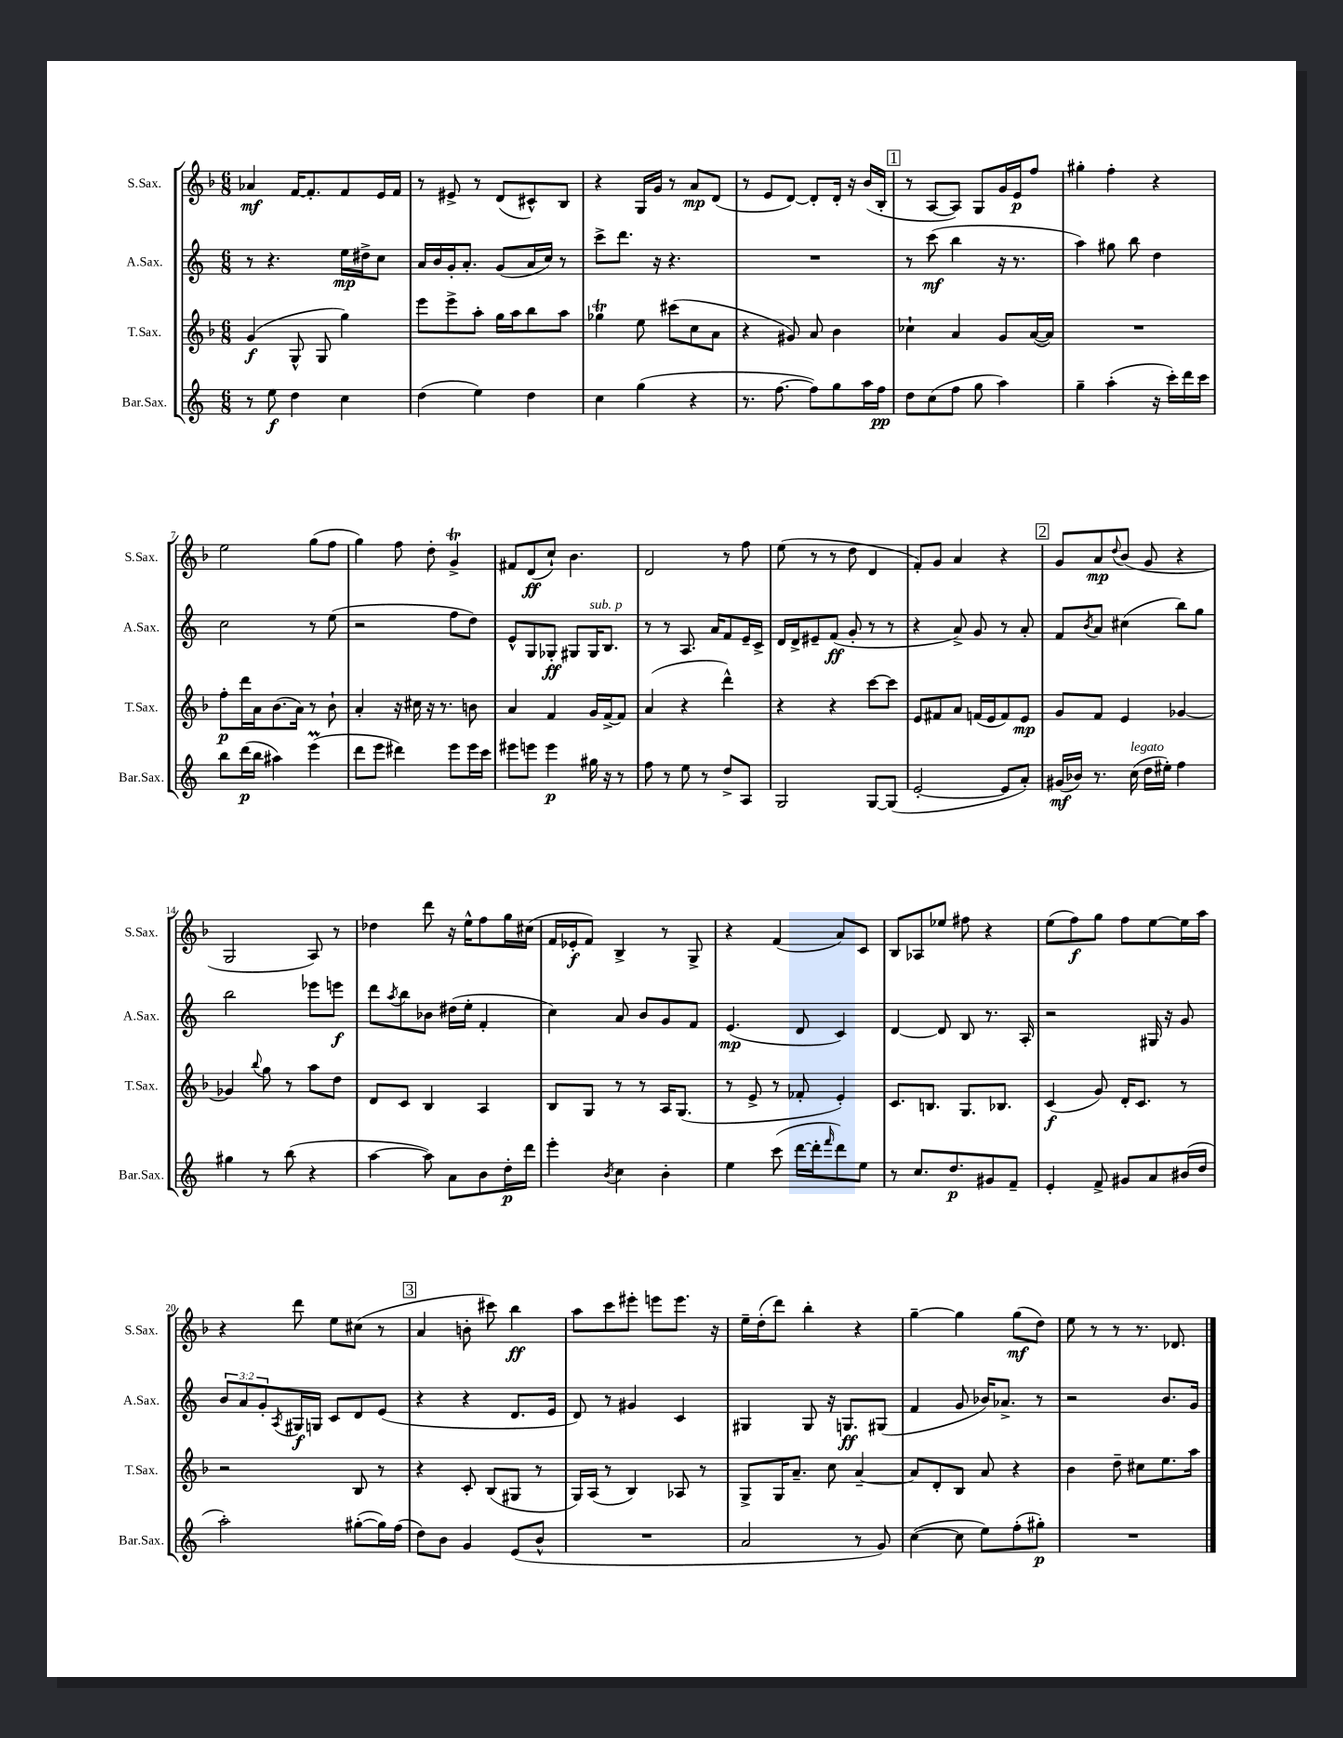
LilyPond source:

<<
\new StaffGroup <<
\new Staff = "s0" \with { instrumentName = "S.Sax." shortInstrumentName = "S.Sax." } {
    \clef treble \key f \major \numericTimeSignature \time 6/8
    aes'4\mf f'16~ f'8.-. f'8 e'16 f'16 |
    r8 eis'8-> r8 d'8( cis'8-^) bes8 |
    r4 g16 g'16 r8 a'8\mp d'8( |
    r8 e'8 d'8~) d'8-. d'16-. r16 bes'16( bes16-. |
    \mark \markup { \box "1" } r8 a8~ a8) g8 g'16 e'16\p f''8 |
    gis''4-. f''4-. r4 |
    e''2 g''8( f''8 |
    g''4) f''8 d''8-. g'4->\trill |
    fis'8 d'8\ff( c''8-!) bes'4. |
    d'2 r8 f''8 |
    e''8( r8 r8 d''8 d'4 |
    f'8-.) g'8 a'4 r4 |
    \mark \markup { \box "2" } g'8 a'8\mp \appoggiatura { d''8 } bes'8( g'8 r4 |
    g2 a8) r8 |
    des''4 d'''8 r16 e''16-^ f''8 g''16 cis''16( |
    f'16 ees'16-.\f f'8) bes4-> r8 g8-> |
    r4 f'4( a'8) c'8 |
    bes8 aes8 ees''8 fis''8 r4 |
    e''8( f''8\f) g''8 f''8 e''8~ e''16 a''16 |
    r4 d'''8 e''8 cis''8( r8 |
    \mark \markup { \box "3" } a'4 b'8-. cis'''8) bes''4\ff |
    a''8 c'''8 eis'''8-. e'''8 e'''8. r16 |
    e''16-- d''16-.( d'''8) bes''4-. r4 |
    g''4~-- g''4 g''8\mf( d''8) |
    e''8 r8 r8 r8. des'8. \bar "|." |
}
\new Staff = "s1" \with { instrumentName = "A.Sax." shortInstrumentName = "A.Sax." } {
    \clef treble \key c \major \numericTimeSignature \time 6/8 \override Staff.TupletNumber.text = #tuplet-number::calc-fraction-text
    r8 r4. e''16\mp dis''16-> c''8 |
    a'16 b'16 g'16-. a'8.-. g'8( a'16 c''16) r8 |
    c'''8-> d'''8. r16 r4. |
    R2. |
    \mark \markup { \box "1" } r8 c'''8\mf( b''4 r16 r8. |
    a''4) gis''8 b''8 d''4 |
    c''2 r8 e''8( |
    r2 f''8 d''8) |
    e'8-^ g8 ges8-.\ff gis8 gis16^\markup { \italic "sub. p" } b8. |
    r8 r8 a8. a'16 f'8 e'16-- c'16-> |
    d'16 d'16-> eis'8-- f'8\ff( g'8-. r8 r8 |
    r4 a'8->) g'8 r8 a'8-. |
    \mark \markup { \box "2" } f'8 \acciaccatura { b'8 } a'8 cis''4( b''8) g''8 |
    b''2 ees'''8 e'''8\f |
    d'''8 \acciaccatura { a''8 } b''8 bes'8 dis''16( e''16-. f'4-. |
    c''4) a'8 b'8 g'8 f'8 |
    e'4.\mp( d'8 c'4) |
    d'4~ d'8 b8 r8. a16-. |
    r2 gis16 r16 g'8 |
    \tuplet 3/2 { b'8 a'8 g'8-. } \acciaccatura { a8 } gis16\f g16 c'8 d'8 e'8( |
    \mark \markup { \box "3" } r4 r4 d'8. e'16 |
    d'8) r8 gis'4 c'4 |
    gis4 gis8 r16 g8.\ff gis8( |
    f'4 g'8 bes'16) aes'8.-> r8 |
    r2 b'8. g'16 \bar "|." |
}
\new Staff = "s2" \with { instrumentName = "T.Sax." shortInstrumentName = "T.Sax." } {
    \clef treble \key f \major \numericTimeSignature \time 6/8
    g'4\f( g8-^ g8 g''4) |
    e'''8 e'''8-> a''8-. g''16 a''16 bes''8 a''8 |
    ges''4\trill e''8 cis'''8( c''8 a'8 |
    r4 gis'8) a'8 bes'4 |
    \mark \markup { \box "1" } ces''4-! a'4 g'8 a'16~( a'16) |
    R2. |
    f''8-.\p d'''16 a'16 bes'8.( a'16) r8 bes'8-! |
    a'4-. r16 cis''16 r16 r8. b'8 |
    a'4 f'4 g'16 f'16~-> f'8 |
    a'4( r4 d'''4-^) |
    r4 r4 c'''8~ c'''8 |
    e'8 fis'8 a'8 f'16( e'16 f'8) e'8\mp |
    \mark \markup { \box "2" } g'8 f'8 e'4 ges'4~ |
    ges'4 \appoggiatura { bes''8 } g''8 r8 a''8 d''8 |
    d'8 c'8 bes4 a4 |
    bes8 g8 r8 r8 a16 g8.( |
    r8 e'8-> r8 fes'8-. e'4-.) |
    c'8. b8. g8. bes8. |
    c'4\f( g'8) d'16-. c'8. r8 |
    r2 bes8 r8 |
    \mark \markup { \box "3" } r4 c'8-. bes8( gis8 r8 |
    g16) a16( r8 bes4) aes8 r8 |
    g8-> g16 a'8.-- c''8 a'4~-- |
    a'8 d'8-. bes8 a'8 r4 |
    bes'4 d''8-- cis''8 e''8. a''16 \bar "|." |
}
\new Staff = "s3" \with { instrumentName = "Bar.Sax." shortInstrumentName = "Bar.Sax." } {
    \clef treble \key c \major \numericTimeSignature \time 6/8
    r8 e''8\f d''4 c''4 |
    d''4( e''4) d''4 |
    c''4 g''4( r4 |
    r8. f''8.~ f''8) g''8 a''16 f''16\pp |
    \mark \markup { \box "1" } d''8 c''8( f''8 g''8 a''4) |
    g''4-- a''4-.( r16 c'''16-.) d'''16 c'''16 |
    b''8 d'''16\p( b''16 ais''4) e'''4\prall( |
    d'''8 e'''8 dis'''4) e'''8 e'''16 c'''16 |
    eis'''8 e'''8 e'''4\p gis''16 r16 r8 |
    f''8 r8 e''8 r8 d''8-> a8 |
    g2 g8~ g8( |
    e'2~-. e'8 a'8-.) |
    \mark \markup { \box "2" } gis'16\mf( bes'16) r8. c''16^\markup { \italic "legato" }( d''16 eis''16-.) f''4 |
    gis''4 r8 b''8( r4 |
    a''4~ a''8) a'8 b'8 d''16-.\p d'''16 |
    e'''4-. \acciaccatura { b'8 } c''4 b'4-. |
    e''4 c'''8( d'''16~ d'''16-. \grace { f'''16 } d'''8) e''8 |
    r8 c''8. d''8.\p gis'8 f'8-- |
    e'4-. f'8-> gis'8 a'8 bis'16( d''16 |
    a''2-.) gis''8~-.( gis''16) f''16( |
    \mark \markup { \box "3" } d''8) b'8 g'4 e'8( b'8-^ |
    R2. |
    a'2 r8 g'8) |
    c''4~( c''8 e''8) f''8-.( gis''8-.\p) |
    R2. \bar "|." |
}
>>
>>
